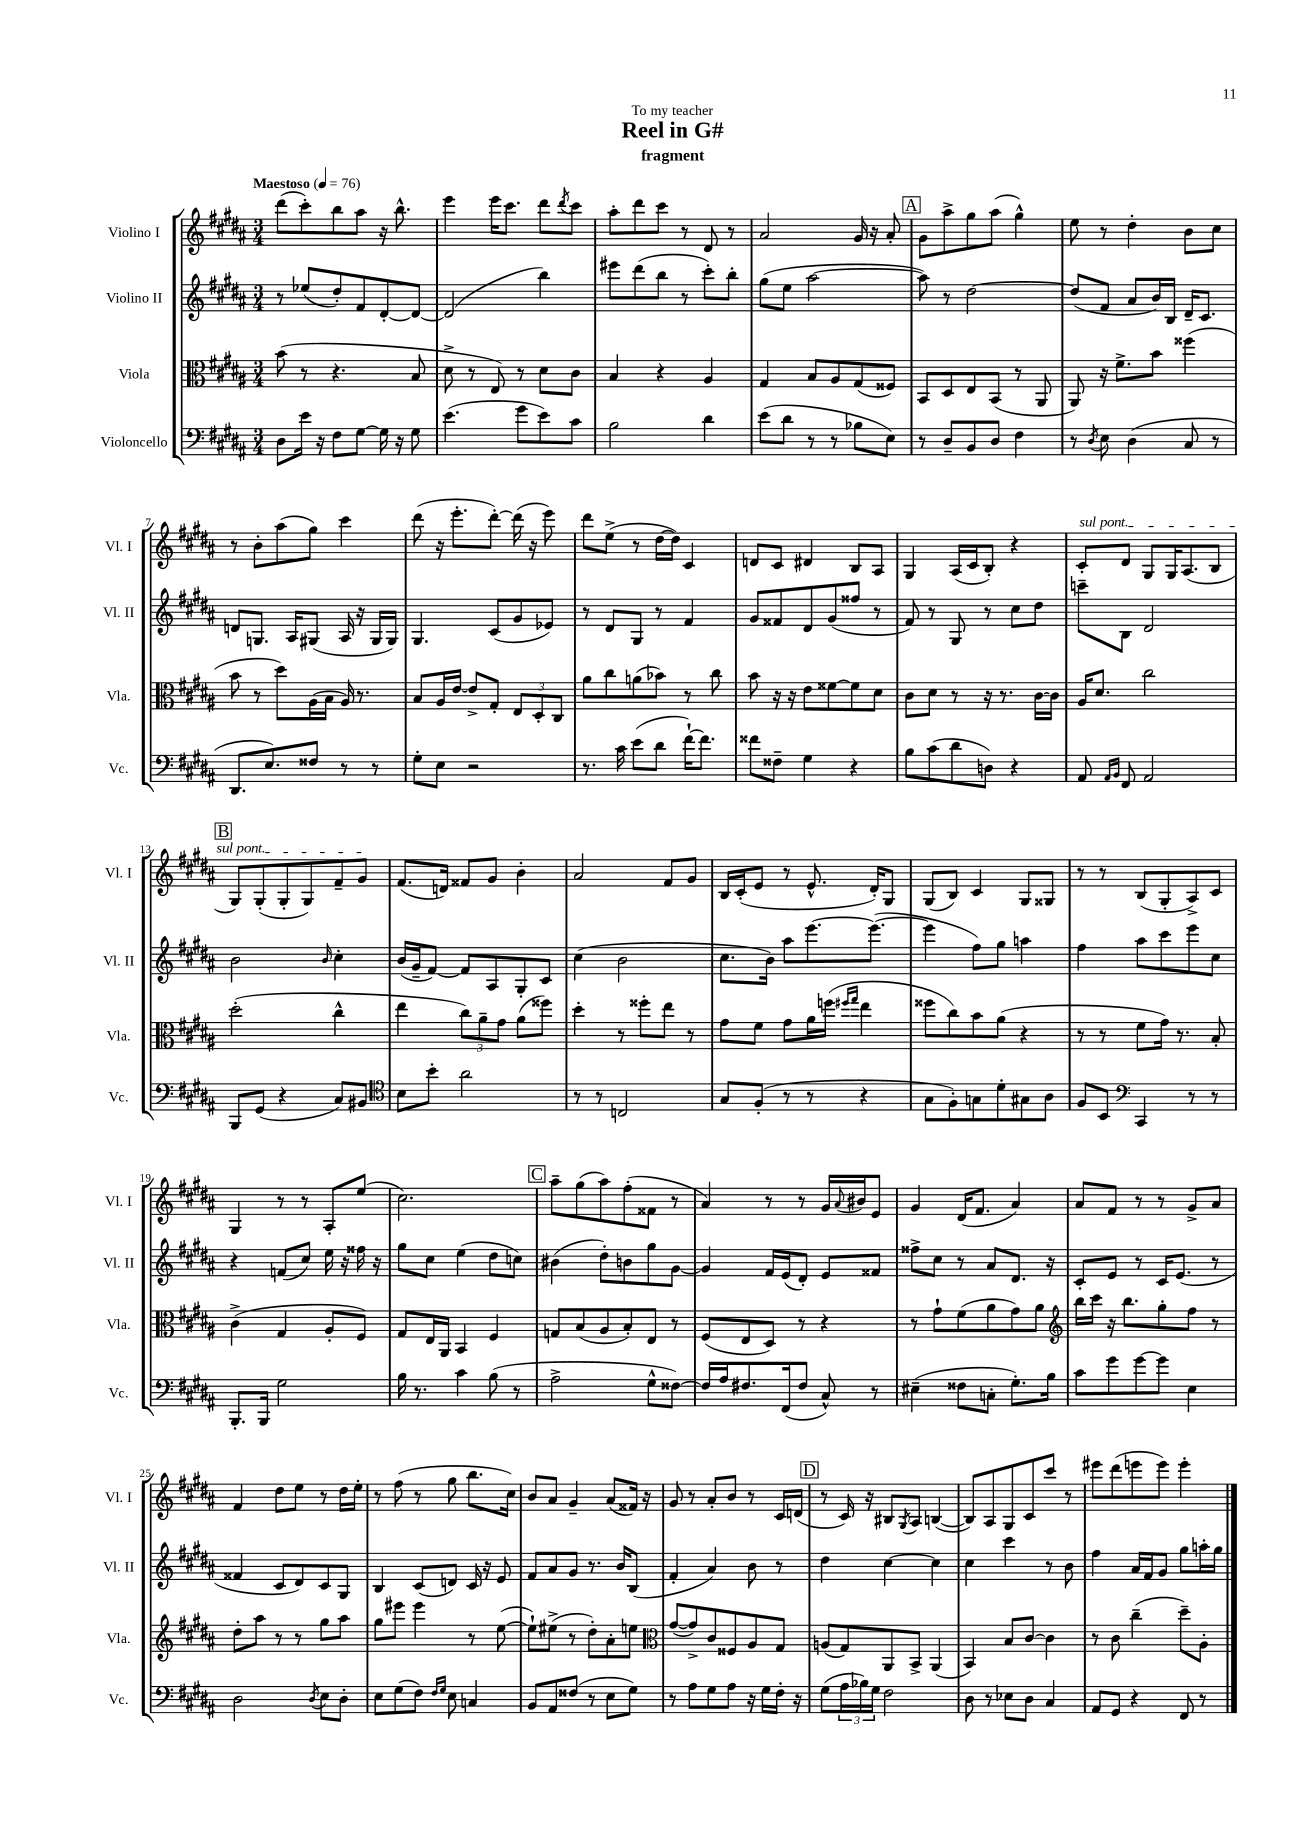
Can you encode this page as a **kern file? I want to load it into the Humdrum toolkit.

**kern	**kern	**kern	**kern
*staff4	*staff3	*staff2	*staff1
*clefF4	*clefC3	*clefG2	*clefG2
*k[f#c#g#d#a#]	*k[f#c#g#d#a#]	*k[f#c#g#d#a#]	*k[f#c#g#d#a#]
*M3/4	*M3/4	*M3/4	*M3/4
*MM76	*MM76	*MM76	*MM76
8D#	(8b	8r	(8ddd#
16e	8r	(8ee-	8ccc#')
16r	.	.	.
8F#	4.r	8dd#')	8bb
[8G#	.	8f#	8aa#
16G#]	.	[8d#'	16r
16r	.	.	8.bb^^
8G#	8B	8d#_	.
=	=	=	=
(4.e	8d#^	(2d#]	4eee
.	8r	.	.
.	8E)	.	16eee
.	.	.	8.ccc#
8g#	8r	.	.
8e)	8d#	4bb)	8ddd#
.	.	.	8qddd#
8c#	8c#	.	8ccc#
=	=	=	=
2B	4B	8eee#	8aa#'
.	.	(8ddd#	8ddd#
.	4r	8bb	8ccc#
.	.	8r	8r
4d#	4A#	8ccc#')	8d#
.	.	8bb'	8r
=	=	=	=
(8e	4G#	(8gg#	2a#
8d#	.	8ee	.
8r	8B	[2aa#	.
8r	8A#	.	.
8B-	(8G#	.	16g#
.	.	.	16r
8E)	8F##)	.	8a#'
=	=	=	=
8r	8BB	8aa#])	8g#
8D#~	8D#	8r	8aa#^
8BB	8E	[2dd#	8gg#
8D#	(8BB	.	(8aa#
4F#	8r	.	4gg#^^)
.	8AA#	.	.
=	=	=	=
8r	8AA#)	(8dd#]	8ee
8qD#	.	.	.
8E	16r	8f#	8r
.	8.f#^	.	.
(4D#	.	8a#	4dd#'
.	8b	16b)	.
.	.	16B	.
8C#	(4ff##	16d#~	8b
.	.	8.c#	.
8r	.	.	8cc#
=	=	=	=
8.DD#	8b	8d	8r
.	8r	8.G	8b'
8.E)	.	.	.
.	8dd#)	.	(8aa#
.	.	16A#	.
8F##	(16A#	(8G#	8gg#)
.	16B	.	.
8r	16A#)	16A#	4ccc#
.	8.r	16r	.
8r	.	16G#	.
.	.	16G#)	.
=	=	=	=
8G#'	8B	4.G#	(8ddd#
8E	16A#	.	16r
.	[16e	.	8.eee'
2r	8e^]	.	.
.	8G#'	(8c#	[8ddd#')
.	12E	8g#	(16ddd#]
.	.	.	16r
.	12D#'	.	.
.	.	8e-)	8eee)
.	12C#	.	.
=	=	=	=
8.r	8a#	8r	8ddd#
.	8cc#	8d#	(8ee^
16c#	.	.	.
(8e	(8a	8G#	8r
8d#	8b-)	8r	[16dd#
.	.	.	16dd#])
[16f#`)	8r	4f#	4c#
8.f#]	.	.	.
.	8cc#	.	.
=	=	=	=
8f##	8b	8g#	8d
8F##~	16r	8f##	8c#
.	16r	.	.
4G#	8e	8d#	4d#
.	[8f##	(8g#	.
4r	8f##]	8ff##	8B
.	8d#	8r	8A#
=	=	=	=
8B	8c#	8f#)	4G#
(8c#	8d#	8r	.
8d#	8r	8G#	(16A#
.	.	.	16c#
8D)	16r	8r	8B')
.	8.r	.	.
4r	.	8cc#	4r
.	[16c#	8dd#	.
.	16c#]	.	.
=	=	=	=
8AA#	16A#	8ccc~	8c#'
.	8.d#	.	.
16qqAA#	.	.	.
16qqBB	.	.	.
8FF#	.	8B	8d#
2AA#	2cc#	2d#	8G#
.	.	.	16G#
.	.	.	(8.A#
.	.	.	8B
=	=	=	=
8BBB	(2dd#'	2b	8G#)
(8GG#	.	.	(8G#'
4r	.	.	8G#'
.	.	.	8G#)
.	.	16qqb	.
8C#)	4cc#^^	4cc#'	8f#~
8BB#	.	.	8g#
=	=	=	=
*clefC4	*	*	*
8B	4ee	(16b	(8.f#
.	.	16g#~	.
8b'	.	[8f#)	.
.	.	.	16d)
2a#	12cc#)	8f#]	8f##
.	12a#~	.	.
.	.	8A#	8g#
.	12g#	.	.
.	(8a#	8G#'	4b'
.	8ff##)	8c#	.
=	=	=	=
8r	4dd#'	(4cc#	2a#
8r	.	.	.
2C	8r	2b	.
.	8ff##'	.	.
.	8ee	.	8f#
.	8r	.	8g#
=	=	=	=
8G#	8g#	8.cc#	16B
.	.	.	(16c#'
(8F#'	8f#	.	8e
.	.	16b)	.
8r	8g#	8aa#	8r
8r	16a#	[8.eee	8.e^^
.	(16ff	.	.
.	16qqff#	.	.
.	16qqgg#	.	.
4r	4ee	.	.
.	.	(8.eee_	16d#')
.	.	.	8G#
=	=	=	=
8G#	8ff##	4eee]	(8G#
8F#')	8cc#)	.	8B)
8G	8b	8ff#)	4c#
8d#'	(8a#	8gg#	.
8G#	4r	4aa	8G#
8A#	.	.	8G##
=	=	=	=
8F#	8r	4ff#	8r
8BB	8r	.	8r
*clefF4	*	*	*
4CC#	8f#	8aa#	(8B
.	16g#)	8ccc#	8G#'
.	8.r	.	.
8r	.	8eee	8A#^)
8r	8B'	8cc#	8c#
=	=	=	=
8.BBB'	(4c#^	4r	4G#
16BBB	.	.	.
2G#	4G#	(8f	8r
.	.	8cc#)	8r
.	8A#'	16ee	8A#'
.	.	16r	.
.	8F#)	16ff##	(8ee
.	.	16r	.
=	=	=	=
16B	8G#	8gg#	2.cc#)
8.r	.	.	.
.	16E	8cc#	.
.	16AA#	.	.
4c#	4BB	(4ee	.
(8B	4F#	8dd#	.
8r	.	8cc)	.
=	=	=	=
2A#^	8G	(4b#	8aa#~
.	(8B	.	(8gg#
.	8A#	8dd#')	8aa#)
.	8B')	8b	(8ff#'
8G#^^	8E	8gg#	8f##
[8F##)	8r	[8g#	8r
=	=	=	=
16F##]	(8F#	4g#]	4a#)
16A#	.	.	.
8.F#	8E	.	.
.	8D#)	16f#	8r
(16FF#	.	(16e	.
8F#	8r	8d#')	8r
8C#^^)	4r	8e	16g#
.	.	.	8qqa#
.	.	.	16b#
8r	.	8f##	8e
=	=	=	=
(4E#~	8r	8ff##^	4g#
.	8g#`	8cc#	.
8F##	(8f#	8r	(16d#
.	.	.	8.f#
8C'	8a#	8a#	.
8.G#')	8g#)	8.d#	4a#)
.	8a#	.	.
16B	.	16r	.
=	=	=	=
*	*clefG2	*	*
8c#	16bb	8c#'	8a#
.	16ccc#	.	.
8g#	16r	8e	8f#
.	8.bb	.	.
[8g#	.	8r	8r
8g#]	8gg#'	16c#	8r
.	.	(8.e	.
4E	8ff#	.	8g#^
.	8r	8r	8a#
=	=	=	=
2D#	8dd#'	4f##	4f#
.	8aa#	.	.
.	8r	8c#	8dd#
.	8r	8d#)	8ee
8qD#	.	.	.
8E	8gg#	8c#	8r
8D#'	8aa#	8G#	16dd#
.	.	.	16ee'
=	=	=	=
8E	8gg#	4B	8r
(8G#	8eee#	.	(8ff#
8F#)	4eee#	(8c#	8r
16qqF#	.	.	.
16qqG#	.	.	.
8E	.	8d)	8gg#
4C	8r	16c#	8.bb
.	.	16r	.
.	([8ee	8e	.
.	.	.	16cc#)
=	=	=	=
8BB	8ee`])	8f#	8b
8AA#	(8ee#^	8a#	8a#
(8F##	8r	8g#	4g#~
8r	8dd#')	8.r	.
8E	8a#'	.	(8a#
.	.	16b	.
8G#)	8ee	(8B	16f##)
.	.	.	16r
=	=	=	=
*	*clefC3	*	*
8r	([8g#	4f#'	8g#
8A#	8g#^])	.	8r
8G#	8c#	4a#)	8a#'
8A#	8F##	.	8b
16r	8A#	8b	8r
16G#	.	.	.
16F#'	8G#	8r	16c#
16r	.	.	(16d
=	=	=	=
(8G#	(8A	4dd#	8r
24A#	8G#)	.	16c#)
24B-)	.	.	.
.	.	.	16r
24G#	.	.	.
2F#	8AA#	[4cc#	8B#
.	.	.	8qG#
.	8BB^	.	8A#
.	(4AA#	4cc#]	([4B
=	=	=	=
8D#	4BB)	4cc#	8B])
8r	.	.	8A#
8E-	8B	4ccc#	8G#
8D#	[8c#	.	8c#
4C#	4c#]	8r	8ccc#
.	.	8b	8r
=	=	=	=
8AA#	8r	4ff#	8eee#
8GG#	8c#	.	(8ddd#
4r	(4cc#~	16a#	8eee
.	.	16f#	.
.	.	8g#	8eee)
8FF#	8dd#~)	8gg#	4eee'
8r	8A#'	16aa'	.
.	.	16gg#	.
==	==	==	==
*-	*-	*-	*-
